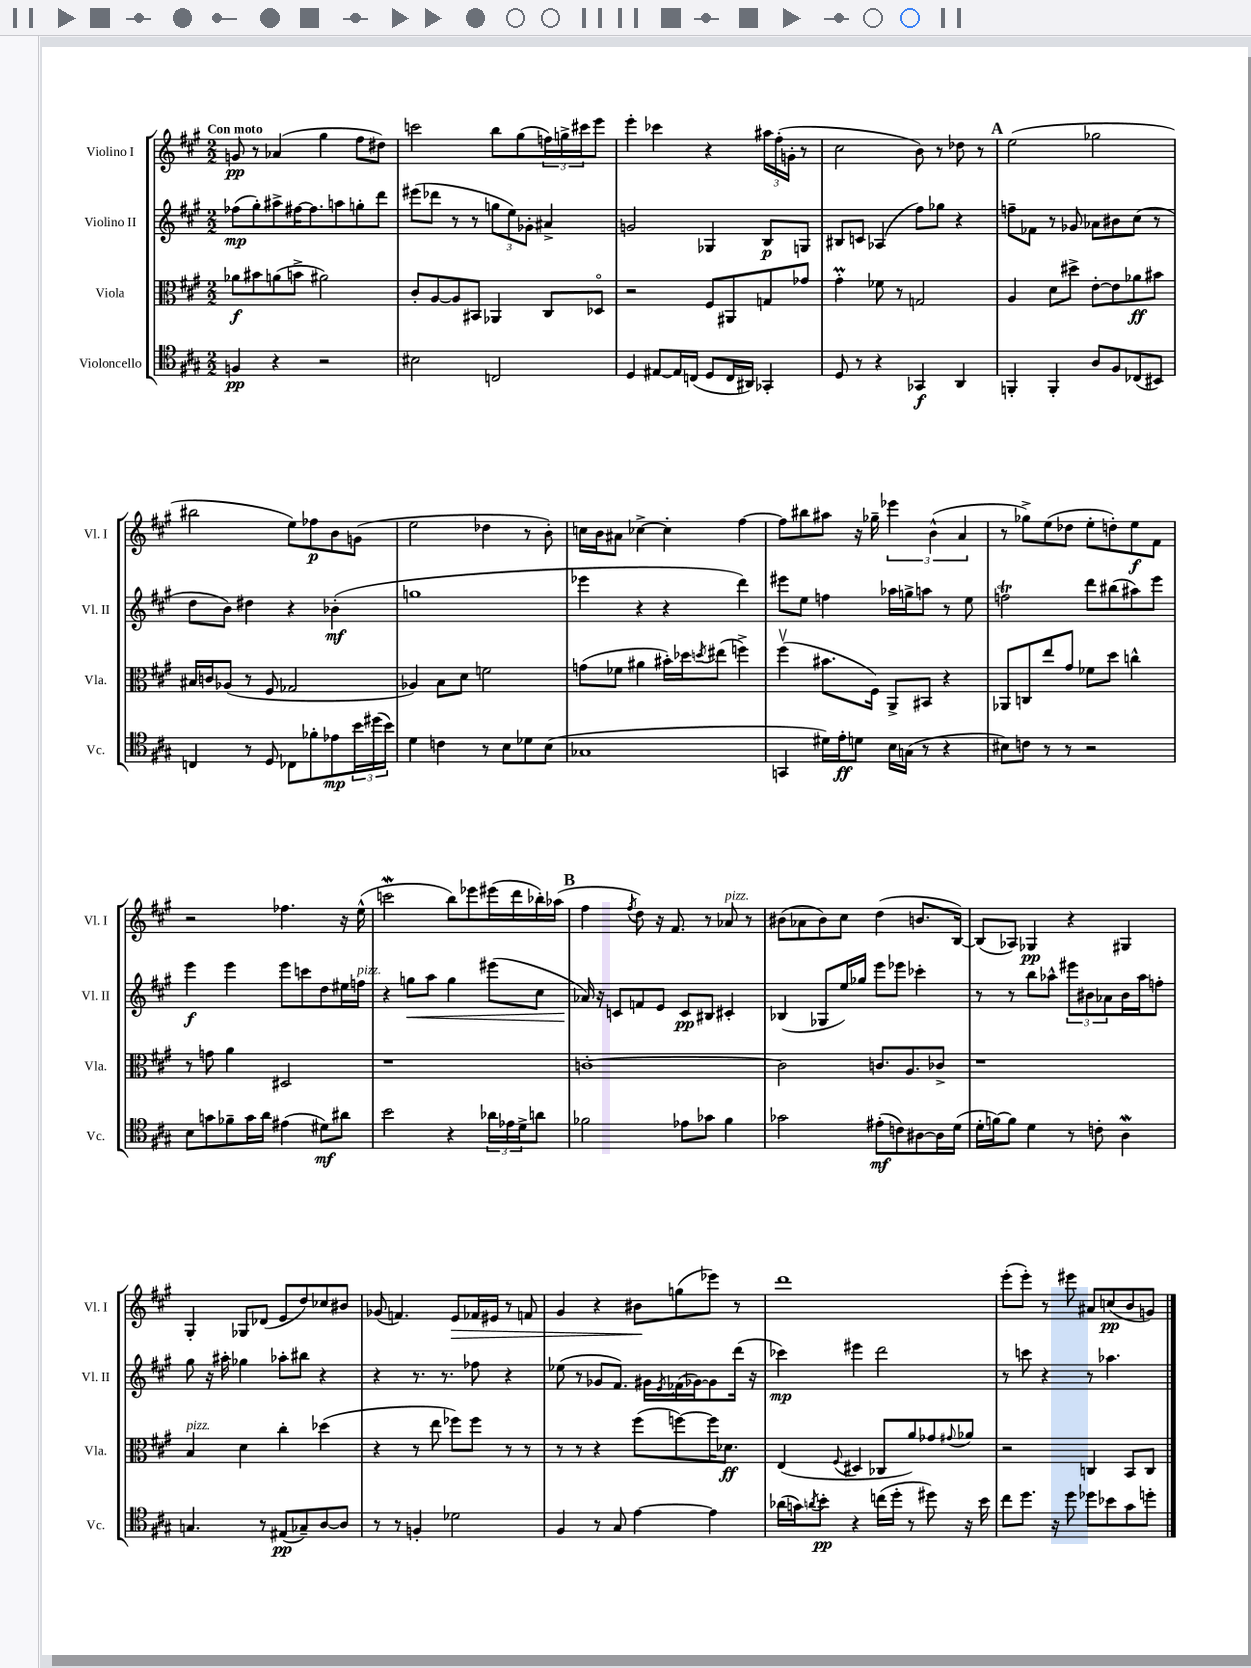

**kern	**dynam	**kern	**dynam	**kern	**dynam	**kern	**dynam
*part4	*part4	*part3	*part3	*part2	*part2	*part1	*part1
*staff4	*staff4	*staff3	*staff3	*staff2	*staff2	*staff1	*staff1
*I"Violoncello	*	*I"Viola	*	*I"Violino II	*	*I"Violino I	*
*I'Vc.	*	*I'Vla.	*	*I'Vl. II	*	*I'Vl. I	*
*clefC4	*	*clefC3	*	*clefG2	*	*clefG2	*
*k[f#c#g#]	*	*k[f#c#g#]	*	*k[f#c#g#]	*	*k[f#c#g#]	*
*M2/2	*	*M2/2	*	*M2/2	*	*M2/2	*
=1	=1	=1	=1	=1	=1	=1	=1
!	!	!	!	!	!	!LO:TX:a:B:t=Con moto	!
4Fn/	pp	8a-X\L	f	(8ff-X\L	mp	8gn/	pp
.	.	8b#X\	.	8gg#'\)	.	8r	.
4r	.	(8an\	.	8aa#X^\	.	(4a-X/	.
.	.	8bn^\J	.	[16ff#X\K	.	.	.
.	.	.	.	8.ff#\]	.	.	.
2r	.	2a#X\)	.	.	.	4gg#\	.
.	.	.	.	8aan\	.	.	.
.	.	.	.	8ggn'\	.	8ff#\L	.
.	.	.	.	8ddd\J	.	8dd#X\J)	.
=2	=2	=2	=2	=2	=2	=2	=2
2B#X\	.	8c#'/L	.	(8eee#X\L	.	2cccn\	.
.	.	[8A/	.	8ddd-X\J	.	.	.
.	.	8A/]	.	8r	.	.	.
.	.	8BB#X/J	.	8r	.	.	.
2Cn/	.	4AA-X/	.	12ggn\L	.	8bb\L	.
.	.	.	.	12ee\)	.	.	.
.	.	.	.	.	.	(8gg#\	.
.	.	.	.	12g-X'\J	.	.	.
.	.	8C#/L	.	4a#X^/	.	24ffn\L)	.
.	.	.	.	.	.	24ggn^\	.
.	.	.	.	.	.	24ccc#X\J	.
.	.	8D-X/J	.	.	.	8eee\J	.
=3	=3	=3	=3	=3	=3	=3	=3
4D/	.	2r	.	2gn/	.	4eee'\	.
[8E#X/L	.	.	.	.	.	4ccc-X\	.
16E#/L]	.	.	.	.	.	.	.
(16Cn/JJ	.	.	.	.	.	.	.
8D/L	.	8F#/L	.	4G-X/	.	4r	.
16C/L	.	8AA#X/	.	.	.	.	.
16AA#X/JJ)	.	.	.	.	.	.	.
4GG-X'/	.	8Gn/	.	8B/L	p	24aa#X\LL	.
.	.	.	.	.	.	(24ff#'\	.
.	.	.	.	.	.	24gn'\JJ	.
.	.	8g-X/J	.	8Gn/J	.	8r	.
=4	=4	=4	=4	=4	=4	=4	=4
8D/	.	4g#m'\	.	8B#X/L	.	2cc#\	.
8r	.	.	.	8cn/J	.	.	.
4r	.	8f-X\	.	(4A-X/	.	.	.
.	.	8r	.	.	.	.	.
4GG-X/	f	2Gn/	.	8ff#\L)	.	8b\)	.
.	.	.	.	8gg-X\J	.	8r	.
4AA/	.	.	.	4r	.	8dd-X\	.
.	.	.	.	.	.	8r	.
!!LO:REH:place=s1:t=A
=5	=5	=5	=5	=5	=5	=5	=5
4FFn'/	.	4A/	.	8ffn~\L	.	(2ee\	.
.	.	.	.	8f-X\J	.	.	.
4FF'/	.	8d\L	.	8r	.	.	.
.	.	8dd#X^\J	.	8g-X/	.	.	.
8A/L	.	[8e'\L	.	8a-X\L	.	2gg-X\	.
8F#/	.	8e\]	.	8b#X\	.	.	.
(8C-X/	.	8a-X\	ff	(8cc#\J	.	.	.
8BB#X/J)	.	8b#X\J	.	8r	.	.	.
!!LO:LB:g=z
=6	=6	=6	=6	=6	=6	=6	=6
4Cn/	.	16B#X/LL	.	8dd\L	.	2bb#X\	.
.	.	16cn/J	.	.	.	.	.
.	.	(8A-X/J	.	8b\J)	.	.	.
8r	.	8r	.	4dd#X\	.	.	.
8D/	.	8F#/	.	.	.	.	.
8C-X\L	.	2G-X/	.	4r	.	8ee\L)	.
8f-X'\	.	.	.	.	.	8ff-X\	p
8e-X\	mp	.	.	(4b-X'\	mf	8b\	.
24b\L	.	.	.	.	.	(8gn\J	.
(24dd#X\	.	.	.	.	.	.	.
24b\JJ)	.	.	.	.	.	.	.
=7	=7	=7	=7	=7	=7	=7	=7
4d\	.	4A-X/)	.	1ggn	.	2ee\	.
4cn\	.	8B\L	.	.	.	.	.
.	.	8d\J	.	.	.	.	.
8r	.	2fn\	.	.	.	4dd-X\	.
8B\L	.	.	.	.	.	.	.
8d-X\	.	.	.	.	.	8r	.
(8B\J	.	.	.	.	.	8b'\)	.
=8	=8	=8	=8	=8	=8	=8	=8
1G-X	.	(8gn\L	.	4eee-X\	.	16ccn\LL	.
.	.	.	.	.	.	16b\J	.
.	.	8f-X\J	.	.	.	8a#X\J	.
.	.	4a#X\	.	4r	.	[4cc-X^\	.
.	.	16b#X'\LL)	.	4r	.	4cc-'\]	.
.	.	16dd-X\J	.	.	.	.	.
.	.	8qddn/	.	.	.	.	.
.	.	(8ee#X\J	.	.	.	.	.
.	.	4ffn^\)	.	4ddd\)	.	[4ff#\	.
=9	=9	=9	=9	=9	=9	=9	=9
4GGn/	.	(4ff#v\	.	8eee#X\L	.	8ff#\L]	.
.	.	.	.	8ee\J	.	8bb#X\	.
16d#X\LL)	.	8.b#X\L	.	4ffn\	.	8aa#X\J	.
16e'\J	ff	.	.	.	.	.	.
8dn\J	.	.	.	.	.	16r	.
.	.	16F#\Jk)	.	.	.	16gg-X~\	.
16B\LL	.	8AA^/L	.	16aa-X\LL	.	6eee-X\	.
(16Gn\JJ	.	.	.	16ggn^\J	.	.	.
8r	.	8BB#X/J	.	8aan\J	.	.	.
.	.	.	.	.	.	(6b^^\	.
4r	.	4r	.	8r	.	.	.
.	.	.	.	.	.	6a/	.
.	.	.	.	8ee\	.	.	.
=10	=10	=10	=10	=10	=10	=10	=10
8B#X\L)	.	8AA-X/L	.	2ffnT\	.	8r	.
8cn\J	.	8Cn/	.	.	.	8gg-X^\L)	.
8r	.	8ee/	.	.	.	(8ee\	.
8r	.	8g#/J	.	.	.	8dd-X\J	.
2r	.	8f-X\L	.	8ddd\L	.	8ee'\L	.
.	.	8dd\J	.	(8bb#X\	.	8ddn'\)	.
.	.	4ccn^^\	.	8aa#X\)	.	8ee\	f
.	.	.	.	8eee\J	.	8f#\J	.
!!LO:LB:g=z
=11	=11	=11	=11	=11	=11	=11	=11
8B\L	.	8r	.	4eee\	f	2r	.
8gn\	.	8gn\	.	.	.	.	.
8f-X~\	.	4a\	.	4eee\	.	.	.
16g\L	.	.	.	.	.	.	.
16a\JJ	.	.	.	.	.	.	.
(4e#X\	.	2D#X/	.	8eee\L	.	4.ff-X\	.
.	.	.	.	8cccn\	.	.	.
8d#X\L)	mf	.	.	8dd\	.	.	.
8a#X\J	.	.	.	16ee#X\L	.	16r	.
!	!	!	!	!LO:TX:a:i:t=pizz.	!	!	!
.	.	.	.	16ffn\JJ	.	(16ee^^\	.
=12	=12	=12	=12	=12	=12	=12	=12
2b\	.	1r	.	4r	.	2cccnw\	.
!	!	!	!	!	!LO:HP:b	!	!
.	.	.	.	8ggn\L	<	.	.
.	.	.	.	8aa\J	.	.	.
4r	.	.	.	4gg\	.	8bb\L)	.
.	.	.	.	.	.	8eee-X\	.
24a-X\LL	.	.	.	(8eee#X\L	.	(16eee#X\L	.
24e-X\	.	.	.	.	.	.	.
.	.	.	.	.	.	16ddd\	.
24d^\J	.	.	.	.	.	.	.
8an\J	.	.	.	8cc#\J	.	16bb-X'\)	.
.	.	.	.	.	.	(16aa-X\JJ	.
!!LO:REH:place=s1:t=B
=13	=13	=13	=13	=13	=13	=13	=13
2f-X\	.	[1cn'	.	16a-X/)	.	4ff#\	.
.	.	.	.	16r	[	.	.
.	.	.	.	8cn/L	.	.	.
.	.	.	.	.	.	8qff#/	.
.	.	.	.	8fn/	.	8dd\)	.
.	.	.	.	8e/J	.	16r	.
.	.	.	.	.	.	8.f#/	.
8e-X\L	.	.	.	8c/L	pp	.	.
8g-X\J	.	.	.	8B#X/J	.	8r	.
!	!	!	!	!	!	!LO:TX:a:i:t=pizz.	!
4f-\	.	.	.	4c#X'/	.	8a-X/	.
.	.	.	.	.	.	8r	.
=14	=14	=14	=14	=14	=14	=14	=14
2g-X\	.	2c\]	.	(4B-X/	.	(8b#X\L	.
.	.	.	.	.	.	8a-X\	.
.	.	.	.	8G-X/L	.	8b#\)	.
.	.	.	.	16ee/L)	.	8cc#\J	.
.	.	.	.	16gg-X/JJ	.	.	.
(8e#X'\L	mf	8.cn/L	.	8eee\L	.	(4dd\	.
8cn\)	.	.	.	8eee-X\J	.	.	.
.	.	8.A/	.	.	.	.	.
[8A#X\	.	.	.	4ccc-X'\	.	8.bn/L	.
16A#\L]	.	8c-X^/J	.	.	.	.	.
(16d\JJ	.	.	.	.	.	[16B/Jk)	.
=15	=15	=15	=15	=15	=15	=15	=15
16d'\LL	.	1r	.	8r	.	(8B/L]	.
[16fn\J)	.	.	.	.	.	.	.
8f\J]	.	.	.	8r	.	8A-X/J)	.
4d\	.	.	.	8bb\L	.	4G-X/	pp
.	.	.	.	8aa-X^^\J	.	.	.
8r	.	.	.	12eee#X\L	.	4r	.
.	.	.	.	12b#X\	.	.	.
8cn'\	.	.	.	.	.	.	.
.	.	.	.	12a-X\	.	.	.
4Aw\	.	.	.	16b#\L	.	4G#X/	.
.	.	.	.	16aa-\J	.	.	.
.	.	.	.	8ffn'\J	.	.	.
!!LO:LB:g=z
=16	=16	=16	=16	=16	=16	=16	=16
!	!	!LO:TX:a:i:t=pizz.	!	!	!	!	!
4.Gn/	.	4B/	.	8gg#\	.	4G#'/	.
.	.	.	.	16r	.	.	.
.	.	.	.	16aa#X'\	.	.	.
.	.	4d\	.	4gg-X\	.	8G-X/L	.
8r	.	.	.	.	.	(8d-X/J	.
(8E#X/L	pp	4cc#'\	.	8aa-X'\L	.	8e/L	.
8G-X~/)	.	.	.	8bb#X\J	.	8dd/)	.
[8A/	.	(4dd-X\	.	4r	.	8cc-X/	.
8A/J]	.	.	.	.	.	8b#X/J	.
=17	=17	=17	=17	=17	=17	=17	=17
8r	.	4r	.	4r	.	(8g-X/	.
8r	.	.	.	.	.	4.fn/)	.
4Fn'/	.	8r	.	8.r	.	.	.
.	.	8ee\	.	.	.	.	.
.	.	.	.	8.r	.	.	.
!	!	!	!	!	!	!	!LO:HP:b
2d-X\	.	8ff-X\L)	.	.	.	8e/L	>
.	.	8ff-\J	.	8ff-X\	.	16f-X/L	.
.	.	.	.	.	.	16e#X/JJ	.
.	.	8r	.	4r	.	8r	.
.	.	8r	.	.	.	8fn/	.
=18	=18	=18	=18	=18	=18	=18	=18
4F#/	.	8r	.	(8ee-X\	.	4g#/	.
.	.	8r	.	8r	.	.	.
8r	.	4r	.	8g-X/L	.	4r	.
8G#/	.	.	.	8.f#/J)	.	.	.
[4e\	.	(8ff#\L	.	.	.	8b#X\L	.
.	.	.	.	16g#X\LL	.	.	.
.	.	.	.	8qe/	.	.	.
.	.	[8ffn\)	.	(16f-X\	.	(8ggn\	]
.	.	.	.	[16g-X\J)	.	.	.
4e\]	.	16ff\K]	.	8g-\]	.	8eee-X\J)	.
.	.	8.d-X\J	ff	.	.	.	.
.	.	.	.	(16ddd\Jk	.	8r	.
.	.	.	.	16r	.	.	.
=19	=19	=19	=19	=19	=19	=19	=19
(16a-X\LL	.	(4E/	.	4ccc-X\)	mp	1ddd	.
16gn\J)	.	.	.	.	.	.	.
8qan/	.	.	.	.	.	.	.
8b'\J	pp	.	.	.	.	.	.
.	.	8qqF#/	.	.	.	.	.
4r	.	4D#X/	.	4eee#X\	.	.	.
(16ccn\LL	.	8C-X/L	.	2ddd\	.	.	.
16dd'\JJ	.	.	.	.	.	.	.
8r	.	8a/)	.	.	.	.	.
8dd#X\)	.	8g-X/	.	.	.	.	.
.	.	8qqg#X/	.	.	.	.	.
16r	.	8a-X/J	.	.	.	.	.
16b\	.	.	.	.	.	.	.
=20	=20	=20	=20	=20	=20	=20	=20
8cc#\L	.	2r	.	8r	.	(8eee'\L	.
8.dd\J	.	.	.	8cccn\	.	8eee'\J)	.
.	.	.	.	4r	.	8r	.
16r	.	.	.	.	.	.	.
8dd\	.	.	.	.	.	8eee#X\	.
8dd-X\L	.	4Cn/	.	8r	.	8a#X/L	.
8b-X\	.	.	.	4.aa-X\	.	(8ccn/	pp
8g#\	.	8BB/L	.	.	.	8b/	.
8ddn'\J	.	8C/J	.	.	.	8gn/J)	.
==	==	==	==	==	==	==	==
*-	*-	*-	*-	*-	*-	*-	*-
